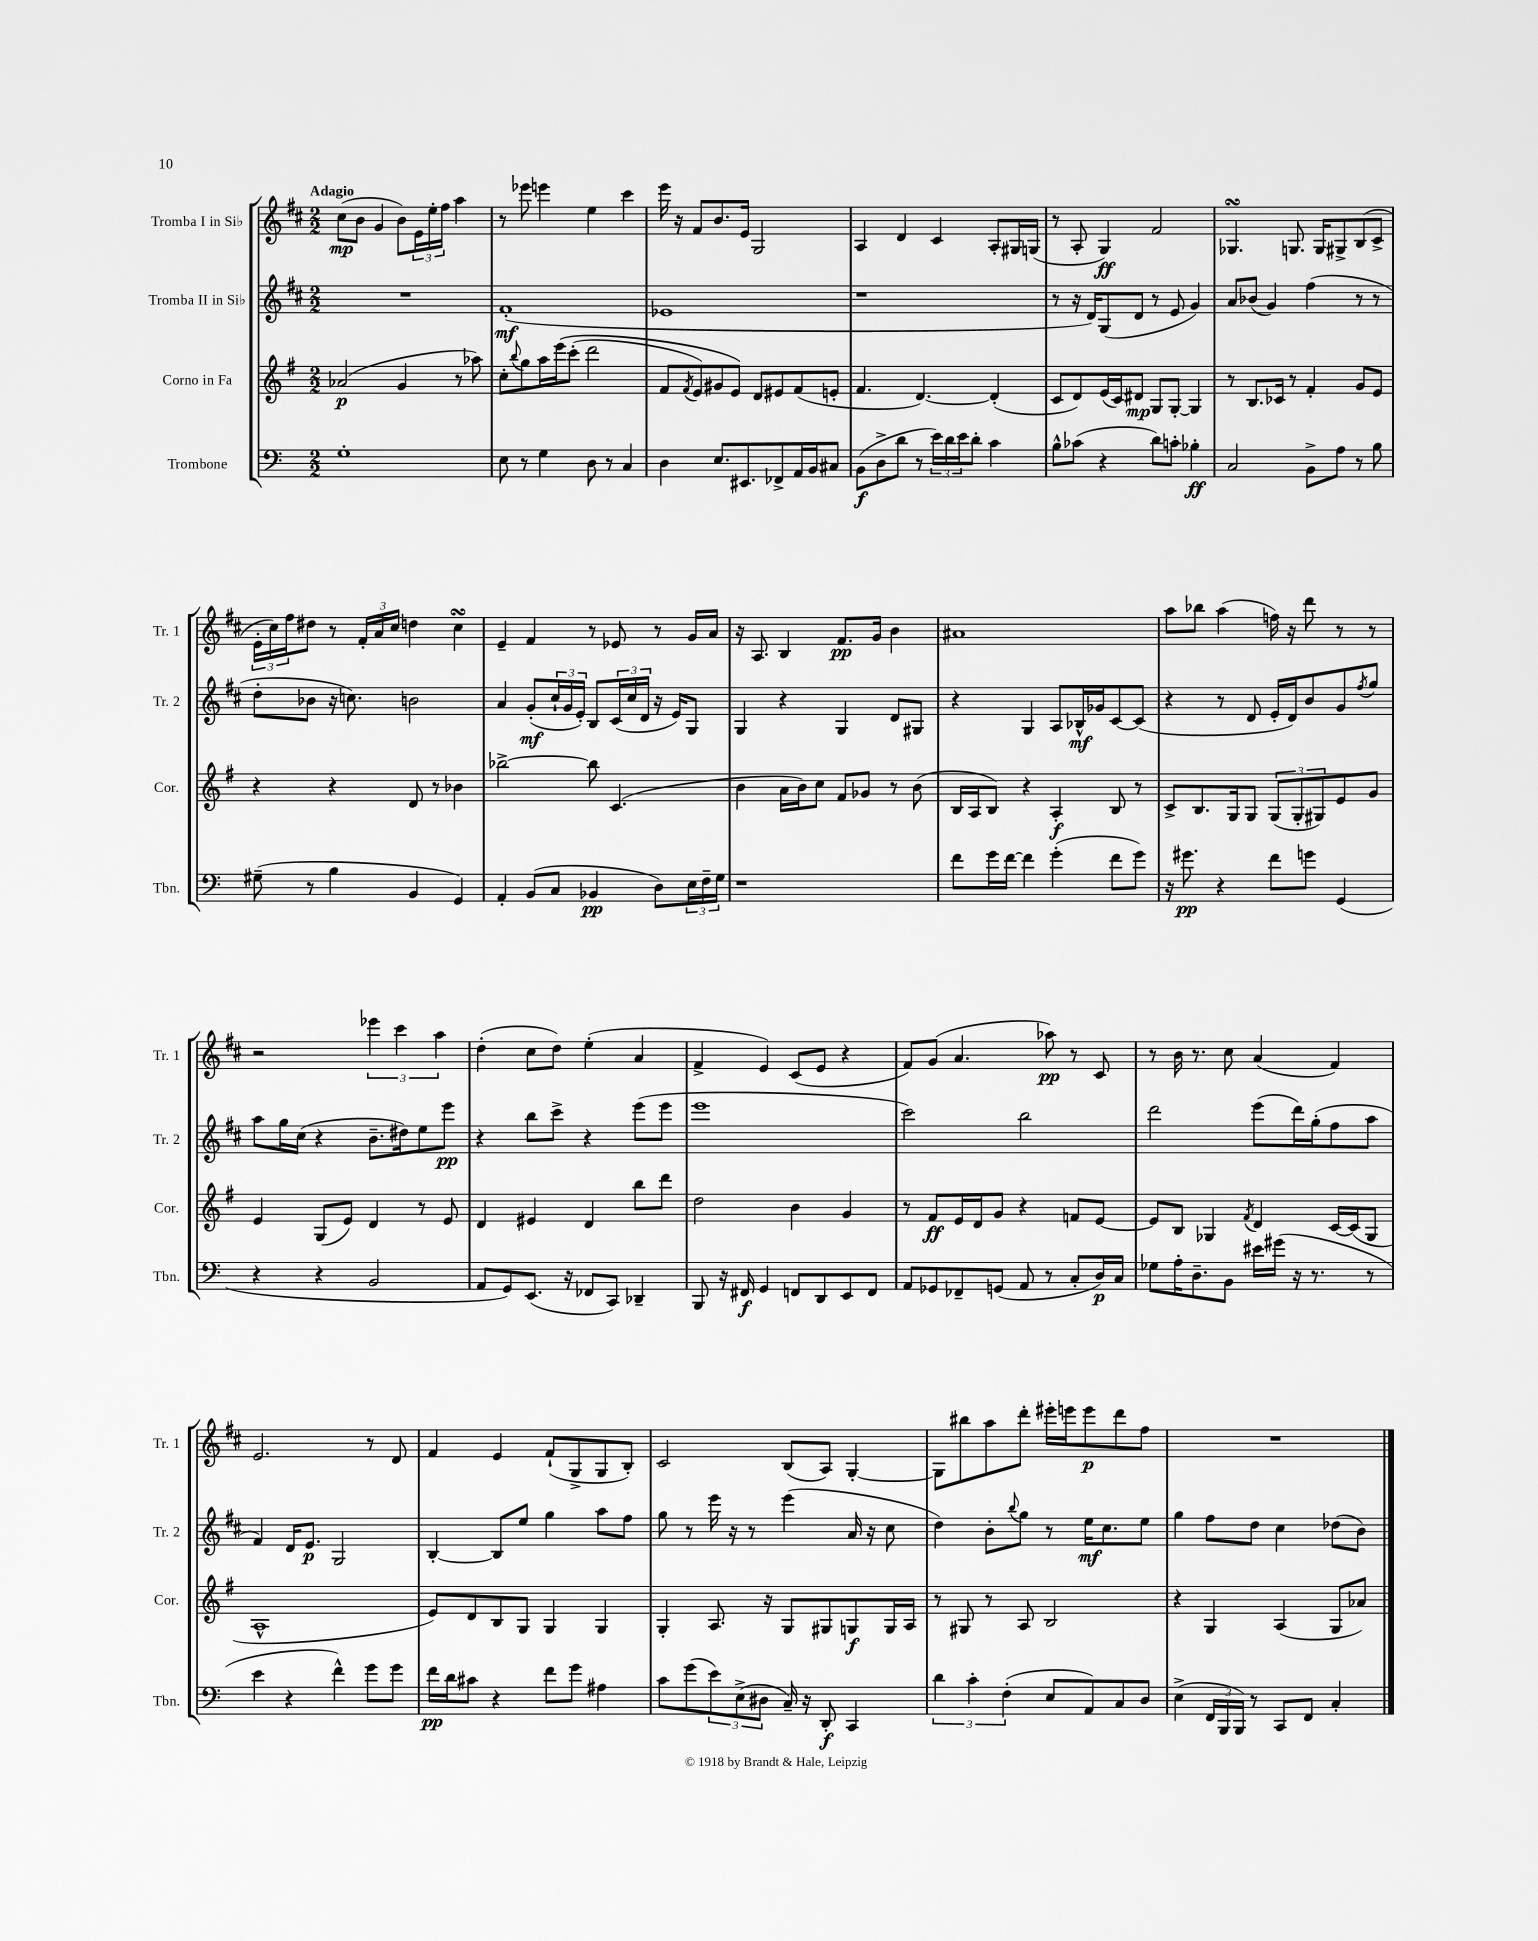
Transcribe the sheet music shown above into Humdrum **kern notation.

**kern	**kern	**kern	**kern
*staff4	*staff3	*staff2	*staff1
*clefF4	*clefG2	*clefG2	*clefG2
*k[]	*k[f#]	*k[f#c#]	*k[f#c#]
*M2/2	*M2/2	*M2/2	*M2/2
1G'	(2a-/	1r	(8cc#\L
.	.	.	8b\J
.	.	.	4g/
.	4g/	.	8b\L)
.	.	.	24e\L
.	.	.	24ee'\
.	.	.	24ff#\JJ
.	8r	.	4aa\
.	8aa-\)	.	.
=	=	=	=
8E\	8cc'\L	(1f#'	8r
.	8qqbb/	.	.
8r	8gg\	.	8eee-\
4G\	16aa\L	.	4eee\
.	&(16eee\J	.	.
.	(8ccc'\J	.	.
8D\	2ddd\	.	4ee\
8r	.	.	.
4C/	.	.	4ccc#\
=	=	=	=
4D\	8f#/L	1e-	16eee\
.	.	.	16r
.	8qf#/	.	.
.	8e/)	.	8f#/L
8.E/L	8g#/	.	8.b/
.	8e/J&)	.	.
8.EE#/	.	.	16e/Jk
.	8d/L	.	2G/
8FF-^/	8e#/	.	.
16AA/L	(8f#/	.	.
16BB/J	.	.	.
8C#/J	8e'/J	.	.
=	=	=	=
(8BB\L	4.f#/	1r	4A/
8D^\	.	.	.
8d\J	.	.	4d/
8r	[4.d/)	.	.
24e\LL)	.	.	4c#/
24d\	.	.	.
24e\J	.	.	.
8d'\J	.	.	.
4c\	(4d'/]	.	8A'/L
.	.	.	16G#/L
.	.	.	(16G/JJ
=	=	=	=
8B^^\L	8c/L	8r	8r
(8c-\J	8d/)	16r	8A'/
.	.	16d/LK)	.
4r	(16e/L	(8G/	4G/)
.	16c/J)	.	.
.	8d#/J	8d/J	.
8d\L)	8G/L	8r	2f#/
8c'\J	[8G'/J	8e/	.
4B-'\	4G/]	4g/)	.
=	=	=	=
2C/	8r	8a/L	4.G-/
.	8.B/L	(8b-/J	.
.	.	4g/)	.
.	16c-/Jk	.	.
.	8r	.	8.G/
8BB^\L	4f#'/	(4ff#\	.
.	.	.	16G/LK
8A\J	.	.	8G#^/
8r	8g/L	8r	(8B/
8B\	8e/J	8r	8c#^/J
=	=	=	=
(8G#~\	4r	8dd'\L	24e'\LL
.	.	.	24cc#\)
.	.	.	24ff#\J
8r	.	8b-\J	8dd#\J
4B\	4r	16r	8r
.	.	8.cc\)	.
.	.	.	24f#'/LL
.	.	.	24a/
.	.	.	24cc#/JJ
4BB/	8d/	2b\	4dd\
.	8r	.	.
4GG/)	4b-\	.	4cc#\
=	=	=	=
4AA'/	[2bb-^\	4a/	4e~/
(8BB/L	.	(8g'/L	4f#/
8C/J	.	24cc#`/L	.
.	.	24g/	.
.	.	24e'/JJ)	.
4BB-/	8bb-\]	8B/L	8r
.	(4.c/	(24c#/L	8e-/
.	.	24cc#/	.
.	.	24d/JJ	.
8D\L)	.	16r	8r
.	.	16e/LK)	.
24E\L	.	8G/J	16g/LL
24F~\	.	.	.
.	.	.	16a/JJ
24G\JJ	.	.	.
=	=	=	=
1r	4b\	4G/	16r
.	.	.	8.A/
.	16a\LL	4r	4B/
.	16b\J)	.	.
.	8cc\J	.	.
.	8f#/L	4G/	8.f#/L
.	8g-/J	.	.
.	.	.	16g/Jk
.	8r	8d/L	4b\
.	(8b\	8G#/J	.
=	=	=	=
8f\L	16B/LL	4r	1a#
.	16A/J	.	.
16g\L	8B/J)	.	.
[16f\JJ	.	.	.
4f\]	4r	4G/	.
(4g'\	4A'/	8A/L	.
.	.	16B-^^/L	.
.	.	16g-/J	.
8f\L	8B/	[8c#/	.
8g\J)	8r	(8c#/]J	.
=	=	=	=
16r	8c^/L	4r	8aa\L
8.g#\	.	.	.
.	8.B/	.	8bb-\J
4r	.	8r	(4aa\
.	16G/k	.	.
.	8G/J	8d/	.
8f\L	(12G/L	16e'/LL	16ff\)
.	.	16d/J)	16r
.	12G'/	.	.
8g\J	.	8b/	8ddd\
.	12G#/)	.	.
(4GG/	8e/	8g/	8r
.	.	8qff#/	.
.	8g/J	8gg/J	8r
=	=	=	=
4r	4e/	8aa\L	2r
.	.	16gg\L	.
.	.	(16cc#\JJ	.
4r	(8G/L	4r	.
.	8e/J)	.	.
2BB/	4d/	8.b~\L	6eee-\
.	.	.	6ccc#\
.	.	16dd#\k)	.
.	8r	8ee\	.
.	.	.	6aa\
.	8e/	8eee\J	.
=	=	=	=
8AA/L	4d/	4r	(4dd'\
8GG/)	.	.	.
(8.EE/J	4e#/	8bb\L	8cc#\L
.	.	8ccc#^\J	8dd\J)
16r	.	.	.
8FF-/L	4d/	4r	(4ee'\
8CC/J)	.	.	.
4DD-~/	8bb\L	(8eee\L	4a/
.	8ddd\J	8eee\J	.
=	=	=	=
8BBB/	2dd\	1eee	4f#^/
16r	.	.	.
16FF#/	.	.	.
4GG/	.	.	4e/)
8FF/L	4b\	.	(8c#/L
8DD/	.	.	8e/J
8EE/	4g/	.	4r
8FF/J	.	.	.
=	=	=	=
8AA/L	8r	2ccc#\)	8f#/L)
8GG-/	8f#/L	.	(8g/J
8FF-~/	16e/L	.	4.a/
.	16d/J	.	.
(8GG/J	8g/J	.	.
8AA/	4r	2bb\	.
8r	.	.	8aa-\)
8C'/L	8f/L	.	8r
16D/L)	[8e/J	.	8c#/
16C/JJ	.	.	.
=	=	=	=
8G-\L	8e/]L	2ddd\	8r
16A'\K	8B/J	.	16b\
8.D~\	.	.	8.r
.	4G-/	.	.
8BB\J	.	.	8cc#\
.	8qf#/	.	.
16e#\LL	4d/	(8eee\L	(4a/
(16g#\JJ	.	.	.
16r	.	16ddd\L)	.
8.r	.	(16gg'\J	.
.	[16c/LL	8ff#\	4f#/)
.	(16c/]J	.	.
8r	8G-/J	8aa\J	.
=	=	=	=
4e\	1A^^	4f#/)	2.e/
4r	.	16d/LK	.
.	.	8.e/J	.
4f^^\)	.	2G/	.
8g\L	.	.	8r
8g\J	.	.	8d/
=	=	=	=
16f\LL	8e/L)	[4B'/	4f#/
16d\J	.	.	.
8c#\J	8d/	.	.
4r	8B/	8B/]L	4e/
.	8G/J	8ee/J	.
8f\L	4G/	4gg\	(8f#`/L
8g\J	.	.	8G^/
4A#\	4G/	8aa\L	8G/
.	.	8ff#\J	8B'/J)
=	=	=	=
8c\L	4G'/	8gg\	2c#/
(8g\	.	8r	.
12e\)	8.A/	16eee\	.
.	.	16r	.
(12E^\	.	.	.
.	.	8r	.
12D#\J	.	.	.
.	16r	.	.
16C~/)	8G/L	(4eee\	(8B/L
16r	.	.	.
8DD'/	8G#/	.	8A/J)
4CC/	8G/	16a/	[4G'/
.	.	16r	.
.	16G/L	8cc#\	.
.	16A/JJ	.	.
=	=	=	=
6d\	8r	4dd\)	8G\]L
.	8G#/	.	8bb#\
6c'\	.	.	.
.	8r	8b'\L	8aa\
(6F'\	.	.	.
.	.	8qqbb/	.
.	8A/	8gg\J	8ddd'\J
8E/L	2B/	8r	16eee#'\LL
.	.	.	16eee\J
8AA/)	.	16ee\LK	8eee\
.	.	8.cc#\	.
8C/	.	.	8ddd\
8D/J	.	8ee\J	8ff#\J
=	=	=	=
(4E^\	4r	4gg\	1r
24FF/LL	4G/	8ff#\L	.
24BBB/	.	.	.
24BBB/JJ)	.	.	.
8r	.	8dd\J	.
8CC/L	(4A/	4cc#\	.
8FF/J	.	.	.
4C'/	8G/L	(8dd-\L	.
.	8a-/J)	8b\J)	.
==	==	==	==
*-	*-	*-	*-
